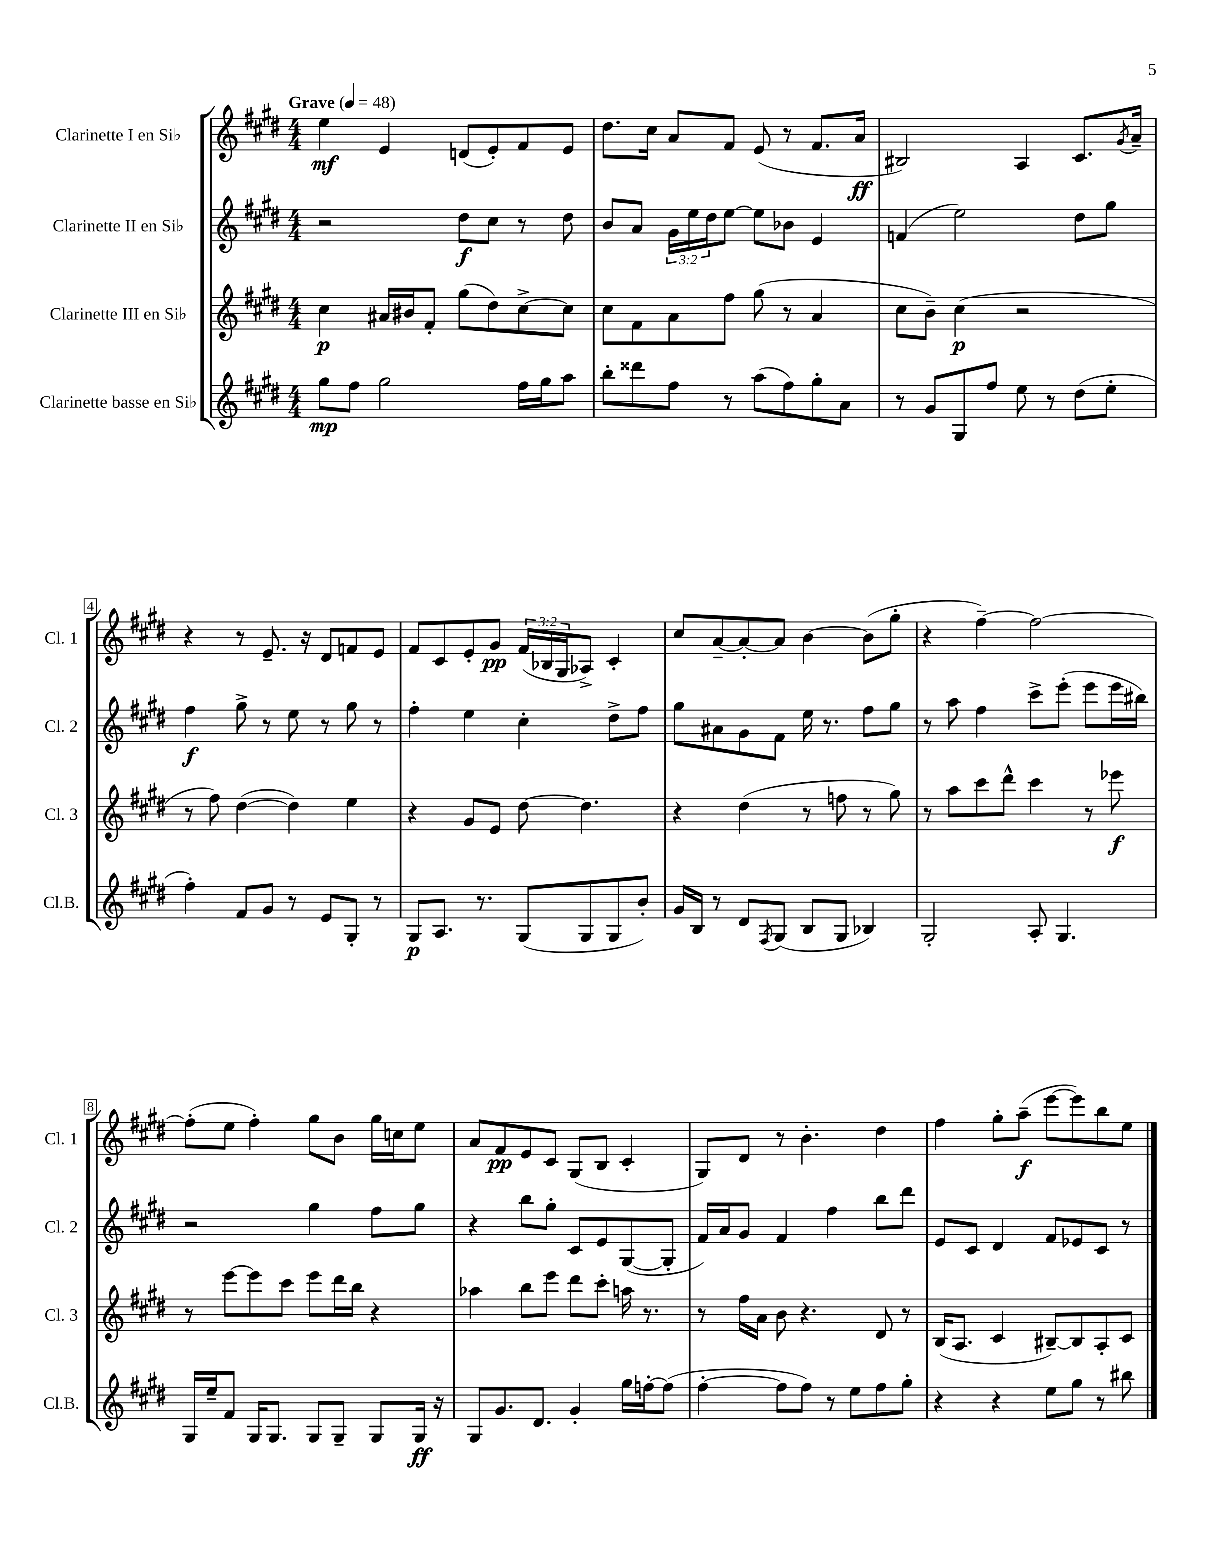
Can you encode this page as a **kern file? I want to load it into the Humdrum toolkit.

**kern	**kern	**kern	**kern
*staff4	*staff3	*staff2	*staff1
*clefG2	*clefG2	*clefG2	*clefG2
*k[f#c#g#d#]	*k[f#c#g#d#]	*k[f#c#g#d#]	*k[f#c#g#d#]
*M4/4	*M4/4	*M4/4	*M4/4
*MM48	*MM48	*MM48	*MM48
8gg#	4cc#	2r	4ee
8ff#	.	.	.
2gg#	16a#	.	4e
.	16b#	.	.
.	8f#'	.	.
.	(8gg#	8dd#	(8d
.	8dd#)	8cc#	8e')
16ff#	[8cc#^	8r	8f#
16gg#	.	.	.
8aa	8cc#]	8dd#	8e
=	=	=	=
8bb'	8cc#	8b	8.dd#
8ddd##	8f#	8a	.
.	.	.	16cc#
8ff#	8a	24g#	8a
.	.	24ee	.
.	.	24dd#	.
8r	8ff#	[8ee	8f#
(8aa	(8gg#	8ee]	(8e
8ff#)	8r	8b-	8r
8gg#'	4a	4e	8.f#
8a	.	.	.
.	.	.	16a
=	=	=	=
8r	8cc#	(4f	2B#)
8g#	8b~)	.	.
8G#	(4cc#	2ee)	.
8ff#	.	.	.
8ee	2r	.	4A
8r	.	.	.
(8dd#	.	8dd#	8.c#
8ee'	.	8gg#	.
.	.	.	8qg#
.	.	.	16a~
=	=	=	=
4ff#')	8r	4ff#	4r
.	8ff#)	.	.
8f#	([4dd#	8gg#^	8r
8g#	.	8r	8.e~
8r	4dd#])	8ee	.
.	.	.	16r
8e	.	8r	8d#
8G#'	4ee	8gg#	8f
8r	.	8r	8e
=	=	=	=
8G#	4r	4ff#'	8f#
8.A	.	.	8c#
.	8g#	4ee	8e'
8.r	.	.	.
.	8e	.	8g#
(8G#	[8dd#	4cc#'	(24f#
.	.	.	24B-
.	.	.	24G#
8G#	4.dd#]	.	8A-^)
8G#	.	8dd#^	4c#'
8b')	.	8ff#	.
=	=	=	=
16g#	4r	8gg#	8cc#
16B	.	.	.
8r	.	8a#	[8a~
8d#	(4dd#	8g#	8a'_
8qF#	.	.	.
(8G#	.	8f#	8a]
8B	8r	16ee	[4b
.	.	8.r	.
8G#	8ff	.	.
4B-)	8r	8ff#	(8b]
.	8gg#)	8gg#	8gg#'
=	=	=	=
2G#'	8r	8r	4r
.	8aa	8aa	.
.	8ccc#	4ff#	[4ff#~)
.	8ddd#^^	.	.
8A'	4ccc#	8ccc#^	2ff#_
4.G#	.	(8eee'	.
.	8r	8eee	.
.	8eee-	16eee	.
.	.	16bb#)	.
=	=	=	=
16G#	8r	2r	(8ff#']
16ee~	.	.	.
8f#	[8eee	.	8ee
16G#	8eee]	.	4ff#')
8.G#	.	.	.
.	8ccc#	.	.
8G#	8eee	4gg#	8gg#
8G#~	16ddd#	.	8b
.	16bb	.	.
8G#	4r	8ff#	16gg#
.	.	.	16cc
16G#	.	8gg#	8ee
16r	.	.	.
=	=	=	=
8G#	4aa-	4r	8a
8.g#	.	.	8f#
.	8bb	8bb	8e
8.d#	.	.	.
.	8eee	8gg#'	8c#
4g#'	8ddd#	8c#	(8G#
.	8ccc#'	8e	8B
16gg#	16aa	([8G#	4c#'
[16ff'	8.r	.	.
(8ff]	.	8G#']	.
=	=	=	=
[4ff#'	8r	16f#)	8G#)
.	.	16a	.
.	16ff#	8g#	8d#
.	16a	.	.
8ff#]	8b	4f#	8r
8ff#)	4.r	.	4.b'
8r	.	4ff#	.
8ee	.	.	.
8ff#	8d#	8bb	4dd#
8gg#'	8r	8ddd#	.
=	=	=	=
4r	(16B	8e	4ff#
.	8.A	.	.
.	.	8c#	.
4r	4c#	4d#	8gg#'
.	.	.	(8aa~
8ee	[8B#~)	8f#	[8eee
8gg#	8B#]	8e-	8eee])
8r	8A'	8c#	8bb
8bb#	8c#	8r	8ee
==	==	==	==
*-	*-	*-	*-
